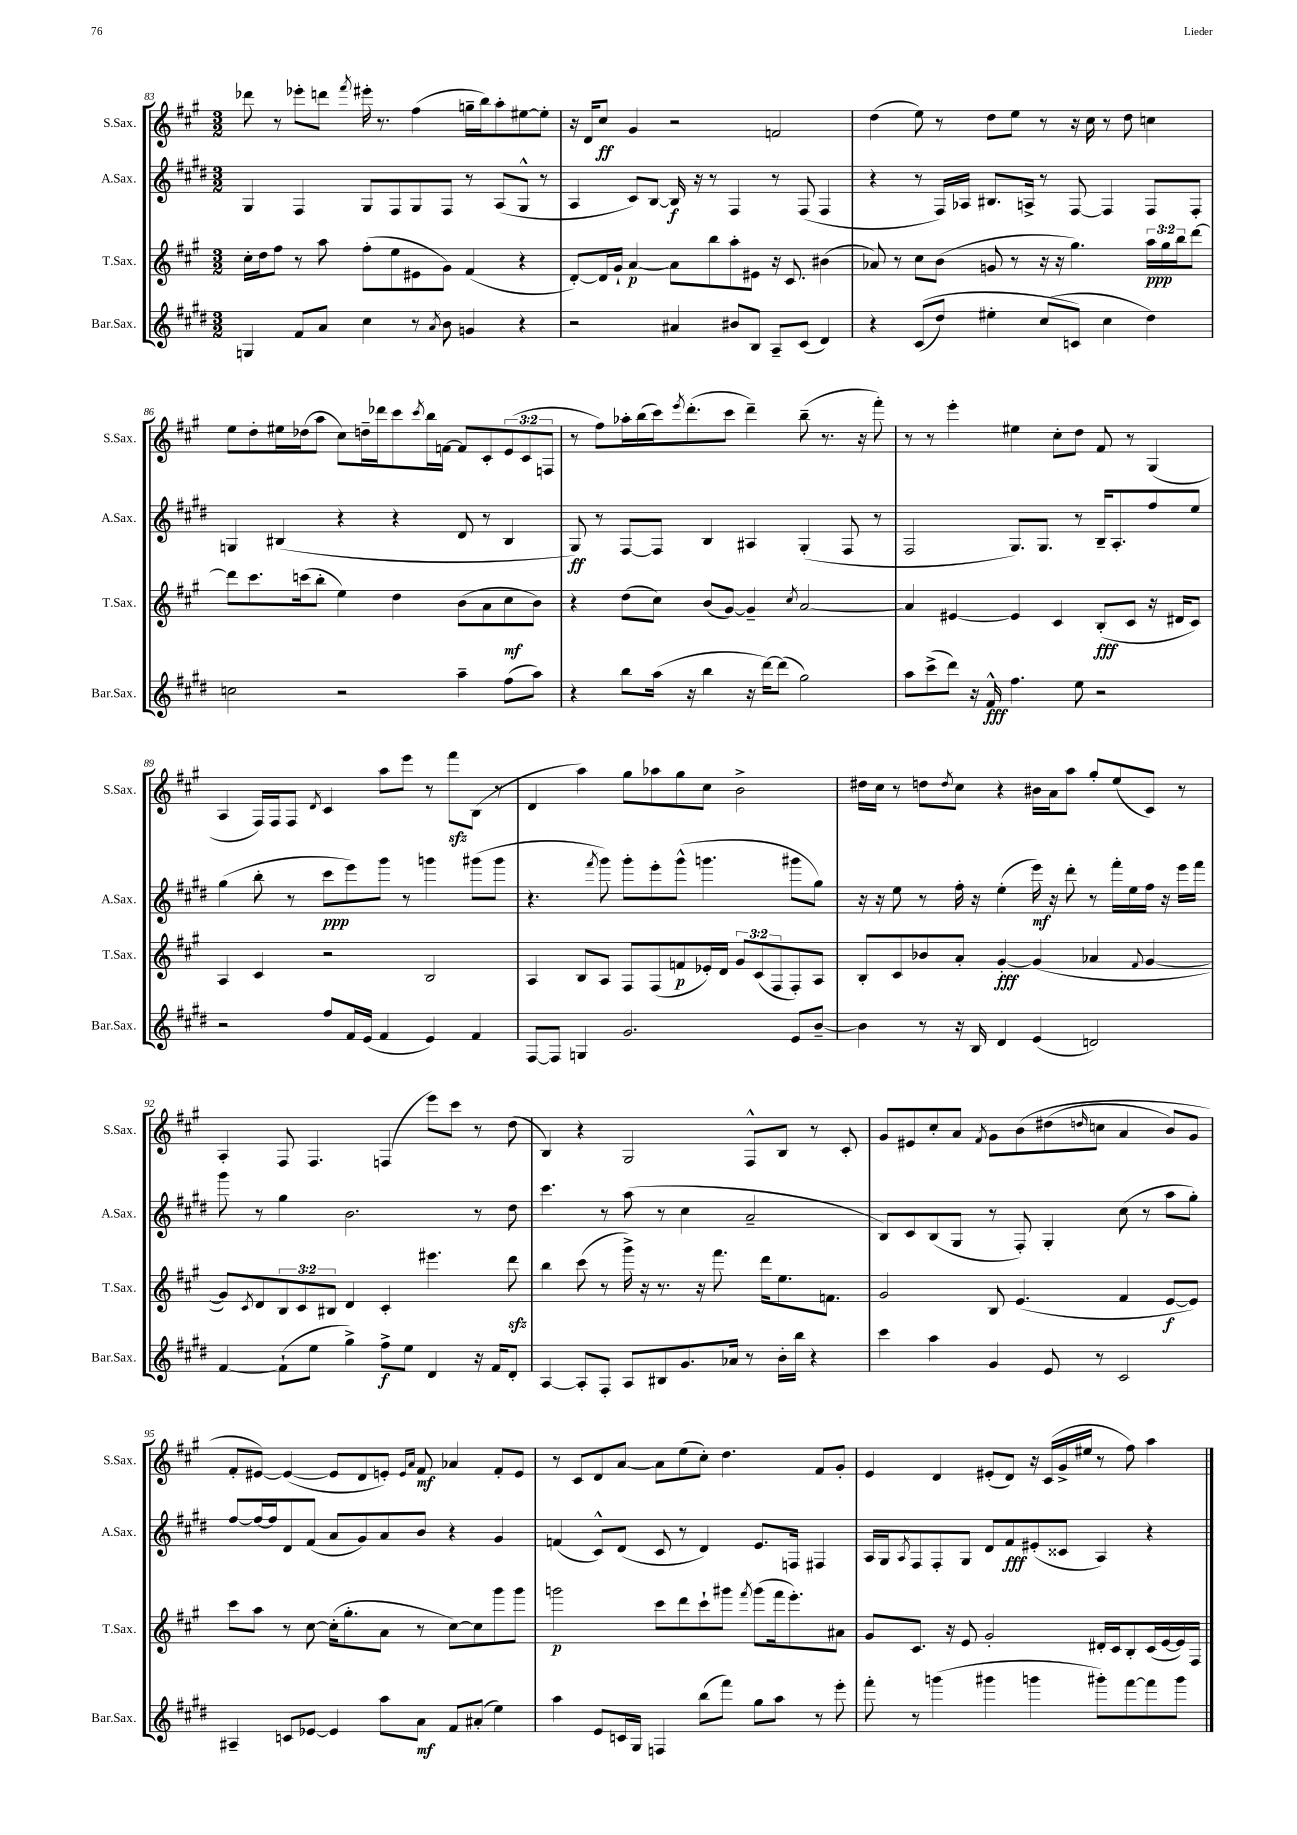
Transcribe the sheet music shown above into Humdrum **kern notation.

**kern	**kern	**kern	**kern
*staff4	*staff3	*staff2	*staff1
*clefG2	*clefG2	*clefG2	*clefG2
*k[f#c#g#d#]	*k[f#c#g#]	*k[f#c#g#d#]	*k[f#c#g#]
*M3/2	*M3/2	*M3/2	*M3/2
4G/	16cc#'\LL	4G#/	8ddd-\
.	16dd\J	.	.
.	8ff#\J	.	8r
8f#/L	8r	4F#/	8eee-'\L
8a/J	8aa\	.	8ddd\J
.	.	.	8qfff#/
4cc#\	(8ff#'\L	8G#/L	16eee#'\
.	.	.	8.r
.	8ee\	8F#/	.
8r	8e#\	8G#/	(4ff#\
8qa/	.	.	.
8b\	8g#\J)	8F#/J	.
4g/	(4f#/	8r	16gg~\LL
.	.	.	16bb\J)
.	.	(8A/L	8aa'\
4r	4r	8G#^^/J	[8ee#\
.	.	8r	8ee#'\]J
=	=	=	=
2r	[8d'/L)	4A/	16r
.	.	.	16d/LK
.	16d/]L	.	8cc#/J
.	16g#`/JJ	.	.
.	[4a/	8c#/L)	4g#/
.	.	[8B/J	.
4a#/	8a\]L	16B/]	2r
.	.	16r	.
.	8bb\	8r	.
8b#/L	8aa'\	4F#/	.
8B/J	8e#\J	.	.
8A~/L	16r	8r	2f/
.	8.c#/	.	.
(8c#/J	.	(8F#/	.
4d#/)	(4b#\	4F#/	.
=	=	=	=
4r	8a-/)	4r	(4dd\
.	8r	.	.
&((8c#/L	8cc#\L	8r	8ee\)
8dd#/J)	(8b\J	16F#/LL)	8r
.	.	16A-/JJ	.
4ee#'\	8g/	8.B#/L	8dd\L
.	8r	.	8ee\J
.	.	16A^/Jk	.
(8cc#/L	16r	8r	8r
.	16r	.	.
8c/J&)	4.gg#\)	[8F#/	16r
.	.	.	16cc#\
4cc#\	.	4F#/]	8r
.	.	.	8dd\
4dd#\)	24aa\LL	8F#/L	4cc\
.	24gg#\	.	.
.	24bb\J	.	.
.	[8ddd\J	8F#'/J	.
=	=	=	=
2cc\	8ddd\]L	4G/	8ee\L
.	8.ccc#\	.	8dd'\
.	.	(4B#/	16ee#\L
.	(16ccc\k	.	(16dd-\J
.	8bb'\J	.	8aa\J
2r	4ee\)	4r	8cc#\L)
.	.	.	16dd~\L
.	.	.	16ddd-\J
.	4dd\	4r	8ccc#\
.	.	.	8qccc#/
.	.	.	16bb\L
.	.	.	[16f\JJ
4aa~\	(8b\L	8d#/	8f/]L
.	8a\	8r	8c#'/
(8ff#\L	8cc#\	4B#/	(12e/
.	.	.	12c#/
8aa\J)	8b\J)	.	.
.	.	.	12F/J
=	=	=	=
4r	4r	8G#/)	8r
.	.	8r	8ff#\L)
8bb\L	(8dd\L	[8F#/L	16aa-'\L
.	.	.	(16bb\
(16aa\Jk	8cc#\J)	8F#/]J	16ccc#\J)
.	.	.	8qeee/
16r	.	.	(8.ddd'\
4bb\	(8b/L	4B/	.
.	[8g#/J)	.	8ccc#\J
16r	4g#~/]	4A#/	4ddd~\)
[16ddd#\LK)	.	.	.
(8ddd#\]J	.	.	.
.	8qcc#/	.	.
2gg#\)	[2a/	(4G#'/	(8bb~\
.	.	.	8.r
.	.	8F#/	.
.	.	.	16r
.	.	8r	8fff#'\)
=	=	=	=
8aa\L	4a/]	2F#/	8r
(8ccc#^\	.	.	8r
8ddd#\J)	[4e#/	.	4eee'\
16r	.	.	.
16f#^^/	.	.	.
4.ff#\	4e#/]	8.G#/L)	4ee#\
.	.	8.G#/J	.
.	4c#/	.	8cc#'\L
8ee\	.	8r	8dd\J
2r	(8B'/L	16B~/LK	8f#/
.	.	8.A'/	.
.	8c#/J	.	8r
.	16r	8ff#/	(4G#/
.	16d#/LK	.	.
.	8c#/J)	8ee/J	.
=	=	=	=
2r	4A/	(4gg#\	4A/
.	4c#/	8bb'\	16F#/LL)
.	.	.	16F#/J
.	.	8r	8F#/J
.	.	.	8qd/
8ff#/L	2r	8ccc#\L	4c#/
16f#/L	.	8eee\)	.
(16e/JJ	.	.	.
4f#/	.	8ggg#\J	8aa\L
.	.	8r	8eee\J
4e/)	2B/	4ggg\	8r
.	.	.	8fff#\L
4f#/	.	(8ggg#\L	(8B\J
.	.	8ggg#\J	8r
=	=	=	=
[8F#/L	4A/	4.r	4d/
8F#/]J	.	.	.
4G/	8B/L	.	4aa\)
.	.	8qfff#/	.
.	8A/J	8ggg#\)	.
2.g#/	8F#/L	8ggg#'\L	8gg#\L
.	(8F#/	8eee'\	8aa-\
.	8f/	(8ggg#^^\J	8gg#\
.	16e-'/L)	4.ggg\	8cc#\J
.	16d/JJ	.	.
.	12g#/L	.	2b^\
.	(12c#/	.	.
.	12F#/	.	.
8e/L	8F#'/)	8ggg#\L	.
[8b~/J	8A/J	8gg#\J)	.
=	=	=	=
4b\]	8B'/L	16r	16dd#\LL
.	.	16r	16cc#\JJ
.	8c#/	8ee\	8r
8r	8b-/	8r	8dd\L
.	.	.	8qdd/
16r	8a'/J	16ff#'\	8cc#\J
16B/	.	16r	.
4d#/	[4g#'/	(4ee'\	4r
(4e/	(4g#/]	16eee\)	16b#\LL
.	.	16r	16a\J
.	.	8ddd#'\	8aa\J
2d/)	4a-/	8r	8gg#'/L
.	.	16fff#'\LL	(8ee/
.	.	16ee\	.
.	8qqf#/	.	.
.	[4g#/	16ff#\JJ	8c#/J)
.	.	16r	.
.	.	16eee\LL	8r
.	.	16fff#\JJ	.
=	=	=	=
[4f#/	8g#/]L)	8ggg#\	4A'/
.	8qc#/	.	.
.	8d/	8r	.
(8f#`\]L	12B/	4gg#\	8F#/
.	12c#/	.	.
8ee\J	.	.	4.F#/
.	12B#/J	.	.
4gg#^\)	4d/	2.b\	.
8ff#^\L	4c#'/	.	(4F/
8ee\J	.	.	.
4d#/	4.eee#\	.	8eee\L)
.	.	.	8ccc#\J
16r	.	8r	8r
16f#/LK	.	.	.
8d#'/J	8ddd\	8dd#\	(8dd\
=	=	=	=
[4A/	4bb\	4.ccc#\	4B/)
8A'/]L	(8ccc#\	.	4r
8F#'/J	8r	8r	.
8A/L	16ggg#^\)	(8aa\	2G#/
.	16r	.	.
8B#/	8.r	8r	.
8.g#/	.	4cc#\	.
.	16r	.	.
.	8.fff#\	.	.
16a-/Jk	.	.	.
8r	.	2a~/	8F#^^/L
.	16ddd\LK	.	.
16b'\LL	8.ee\	.	8B/J
16bb\JJ	.	.	.
4r	.	.	8r
.	8.f\J	.	.
.	.	.	8c#'/
=	=	=	=
4ccc#\	2g#/	8B/L)	8g#/L
.	.	8c#/	8e#/
4aa\	.	(8B/	8cc#'/
.	.	8G#/J	8a/J
.	.	.	8qf#/
4g#/	8B/	8r	8g#\L
.	(4.e/	8F#'/)	&(8b\
8e/	.	4G#'/	(8dd#\
.	.	.	16qqdd/
8r	.	.	8cc\J
2c#/	4f#/	(8cc#\	4a/
.	.	8r	.
.	[8e/L	8aa\L	8b/L)
.	8e/]J)	8gg#'\J)	8g#/J
=	=	=	=
4A#~/	8ccc#\L	[8ff#/L	8f#'/L
.	8aa\J	16ff#/_L	[8e#/J&)
.	.	16ff#/]J	.
8c/L	8r	8d#/	(4e#/_
[8e-/J	[8cc#\	(8f#/J	.
4e-/]	(16cc#'\]LK	8a/L	8e#/]L
.	8.gg#'\	.	.
.	.	8g#/)	8d/
8aa\L	8a\J	8a/	8e'/J)
.	.	.	16qqe/LL
.	.	.	16qqa/JJ
8a\J	8r	8b/J	8f#/
8f#/L	[8cc#\L)	4r	4a-/
(8a#'/J	8cc#\]	.	.
4ee\)	8ggg#\	4g#/	8f#'/L
.	8ggg#\J	.	8e/J
=	=	=	=
4aa\	2ggg\	(4f/	8r
.	.	.	8c#/L
8e/L	.	8c#^^/L)	8d/
16c/L	.	(8d#/J	[8a/J
16G#/JJ	.	.	.
4F/	8ccc#\L	8c#/	8a\]L
.	8ddd\	8r	(8ee\
(8bb\L	8ccc#`\	4d#/)	8cc#'\J)
8fff#\J)	8ggg#\J	.	4.dd\
.	8qfff#/	.	.
8gg#\L	(8ggg#\L	8.e/L	.
8aa\J	16fff#\k	.	.
.	8.eee'\)	16F/Jk	.
8r	.	4F#/	8f#/L
8eee'\	8a#\J	.	8g#'/J
=	=	=	=
8fff#'\	8g#/L	16A/LL	4e/
.	.	16G#/J	.
.	.	8qA/	.
8r	8.c#/J	8F#/	.
(4ggg\	.	8F#'/	4d/
.	16r	.	.
.	8e/	8G#/J	.
4ggg#\	2g#'/	8d#/L	(8e#'/L
.	.	8f#/	8d/J)
4ggg\	.	(8e#'/	16r
.	.	.	(16c#/LL
.	.	8c##/J	16g#^/
.	.	.	16ee#/JJ
8ggg#'\L)	16d#'/LL	4A/)	8r
.	16c#/J	.	.
[8fff#\	8B'/	.	8ff#\)
8fff#\]	(16c#/L	4r	4aa\
.	[16e/	.	.
8ggg#\J	16e/])	.	.
.	16F#/JJ	.	.
==	==	==	==
*-	*-	*-	*-
